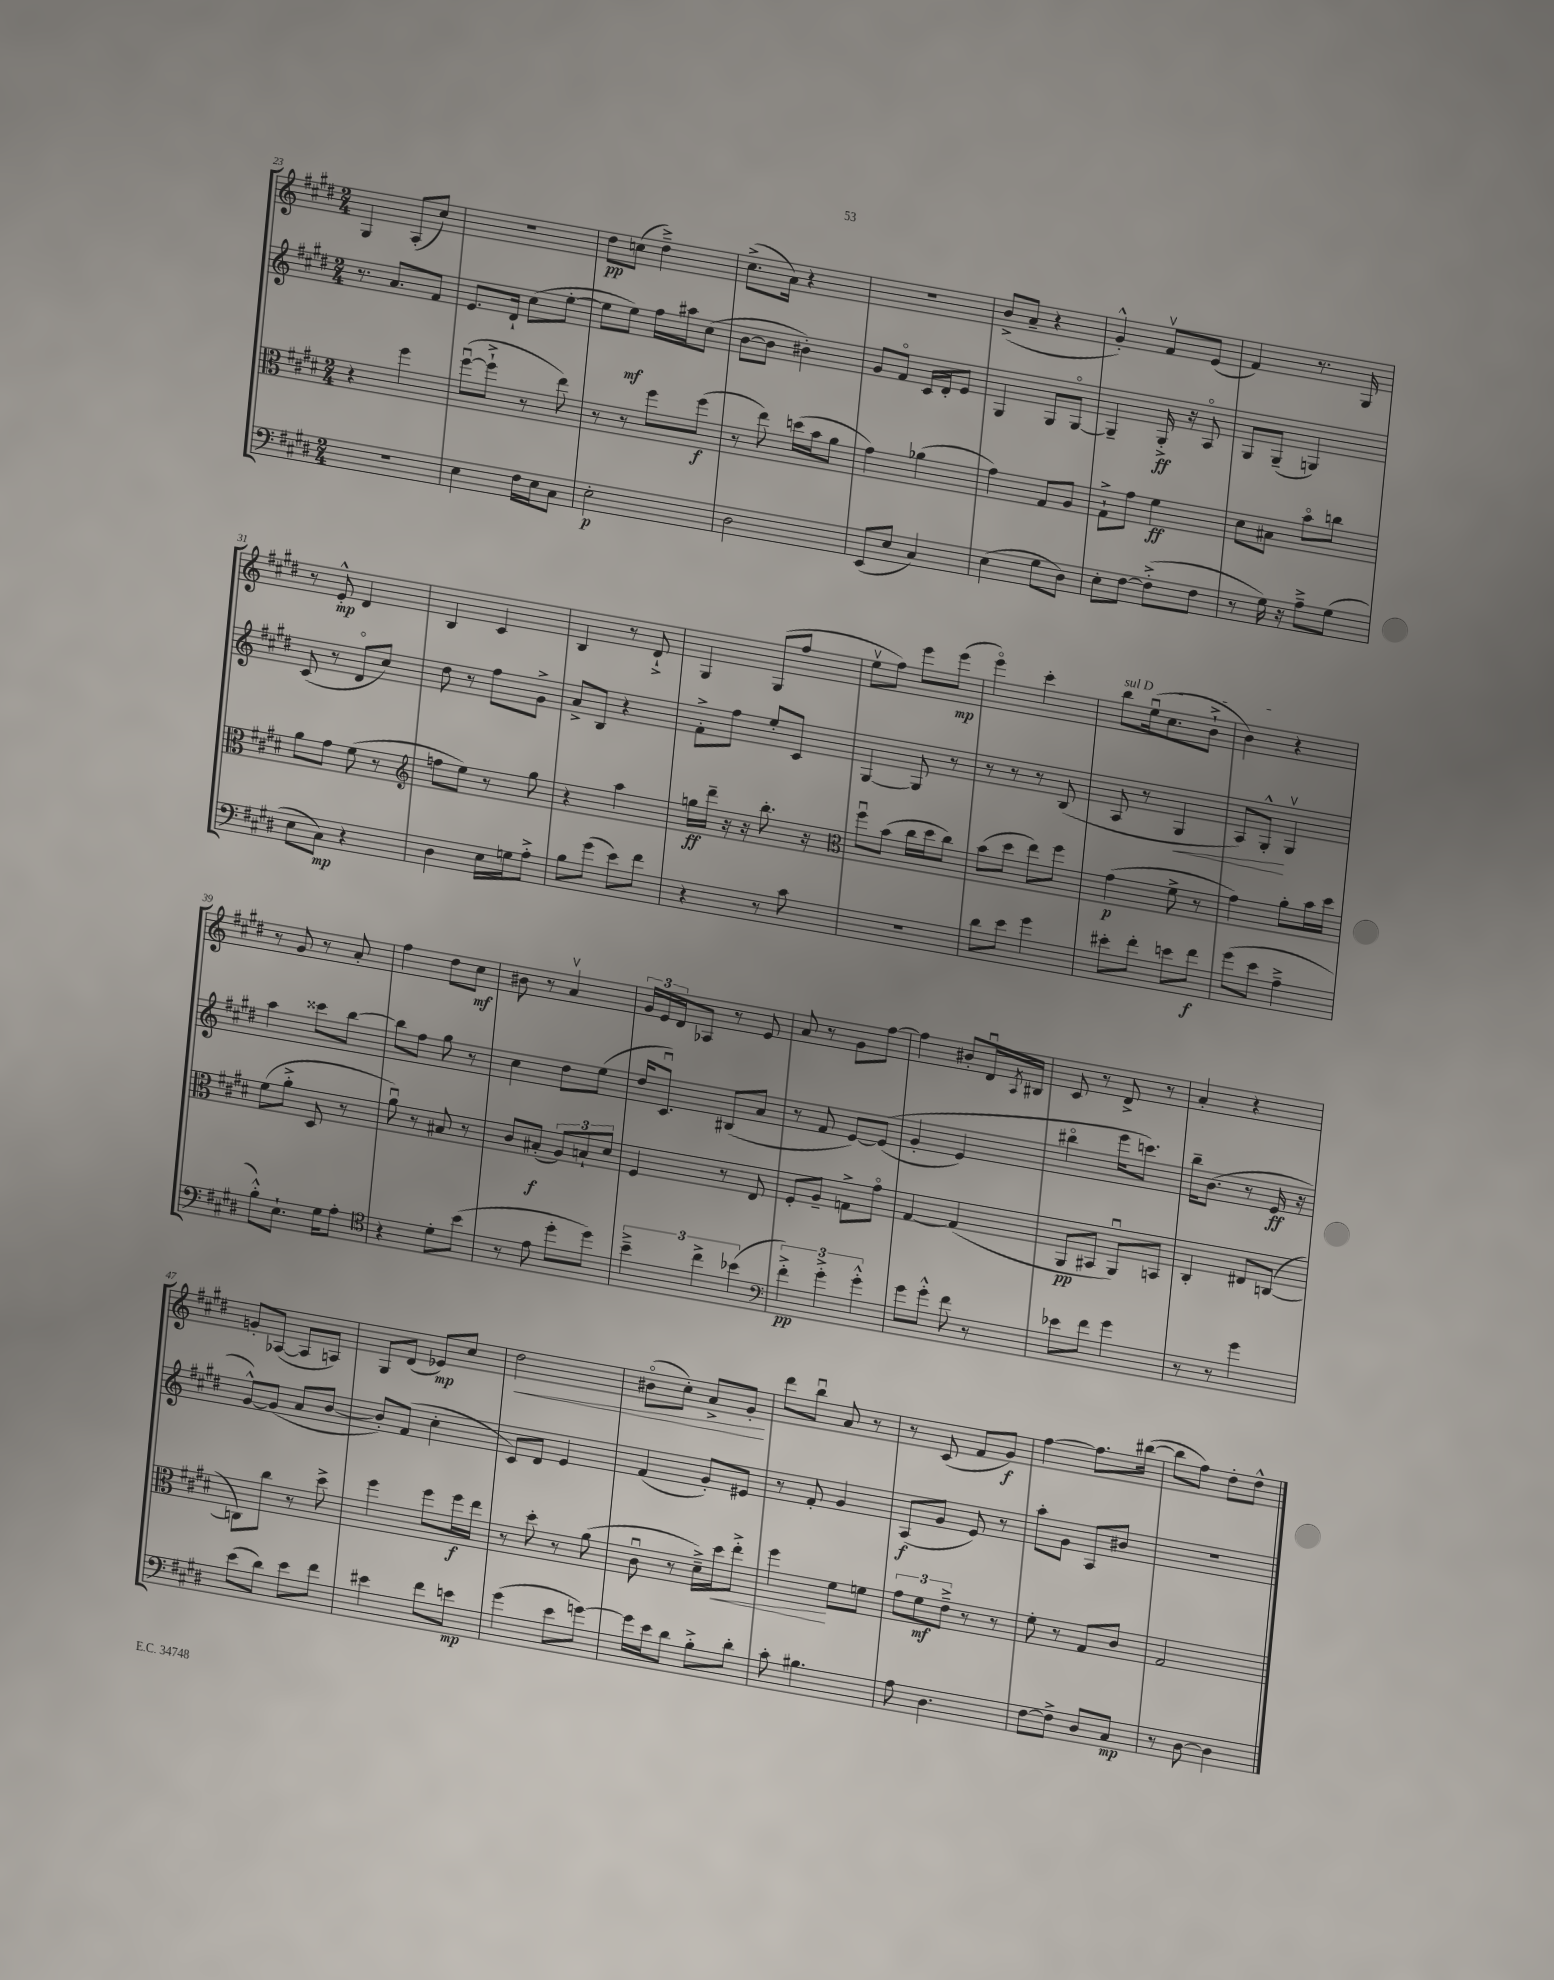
<<
\new StaffGroup <<
\new Staff = "s0" {
    \clef treble \key e \major \numericTimeSignature \time 2/4
    gis4 a8-.( cis''8) |
    R2 |
    dis''8\pp c''8( dis''4--->) |
    cis''8.->( a'16) r4 |
    R2 |
    b'8->( a'8-- r4 |
    gis'4-.-^) fis'8\upbow e'8( |
    fis'4) r8. gis16 |
    r8 e'8-.-^\mp dis'4 |
    b4 cis'4 |
    b4 r8 dis'8-!-> |
    gis4 gis8( fis''8 |
    e''8\upbow fis''8) e'''8 e'''8\mp( |
    e'''4\flageolet) cis'''4-. |
    \once \override TextSpanner.bound-details.left.text = \markup { \italic "sul D" } b''8\startTextSpan e''16\downbow( cis''8. b'8-!-> |
    b'4\stopTextSpan) r4 |
    r8 gis'8 r8 a'8-. |
    fis''4 dis''8 cis''8\mf |
    bis'8 r8 a'4\upbow |
    \tuplet 3/2 { gis'16 e'16 dis'16 } aes8 r8 e'8 |
    a'8 r8 gis'8 fis''8~ |
    fis''4 bis'8-. dis'16\downbow \acciaccatura { a8 } bis16 |
    cis'8 r8 dis'8-> r8 |
    a'4-. r4 |
    g'8-. aes8~( aes8 a8) |
    gis8 dis'8( ees'8\mp) cis''8 |
    dis''2\< |
    bis'8\flageolet( cis''8-.) a'8-> gis'8-.\! |
    dis'''8 b''8\downbow a'8 r8 |
    r8 cis'8( fis'8 gis'8\f) |
    fis''4~ fis''8. bis''16~( |
    bis''8 fis''8) dis''8-. dis''8-^ \bar "|." |
}
\new Staff = "s1" {
    \clef treble \key e \major \numericTimeSignature \time 2/4
    r8. a'8. fis'8 |
    e'8. dis'16-! cis''8( e''8~-. |
    e''8 e''8\mf) fis''16 ais''16 cis''8( |
    b'8~ b'8 bis'4-.) |
    gis'8 fis'8\flageolet cis'16 dis'16-. e'8 |
    gis4 gis8 gis8~\flageolet |
    gis4-- gis16-.->\ff r16 a8\flageolet |
    gis8 gis8--( g4) |
    cis'8( r8 dis'8\flageolet cis''8) |
    dis''8 r8 fis''8 gis'8-> |
    a'8-> b8 r4 |
    fis'8-.-> fis''8 e''8-. cis'8 |
    gis4~ gis8 r8 |
    r8 r8 r8 b8( |
    a8 r8 gis4\< |
    a8) gis8-.-^\! gis4\upbow |
    a''4 cisis'''8 b''8~ |
    b''8 fis''8 gis''8 r8 |
    cis''4 dis''8 e''8( |
    dis''16 cis'8.\downbow) bis8( a'8 |
    r8 fis'8 e'8~) e'8(\( |
    gis'4-. e'4) |
    bis''4\flageolet e'''16 c'''8.\) |
    b''16-- b'8.( r8 e'16\ff r16 |
    gis'8~-^) gis'8( a'8 b'8~ |
    b'8-.) fis'8( cis''4-. |
    cis'8) dis'8 e'4 |
    fis'4( gis'8-.) eis'8 |
    r8 fis'8-. gis'4 |
    a8\f( gis'8 e'8) r8 |
    a''8-. gis'8 a8 bis'8 |
    r2 \bar "|." |
}
\new Staff = "s2" {
    \clef alto \key e \major \numericTimeSignature \time 2/4
    r4 fis''4 |
    fis''8~\downbow( fis''8-!-> r8 e''8) |
    r8 r8 fis''8 fis''8\f( |
    r8 e''8) d''16( b'16 a'8 |
    gis'4) aes'4( |
    gis'4) gis8 a8 |
    gis8-!-> gis'8 fis'4\ff |
    dis'8 bis8 b'8\flageolet c''8 |
    a'8 gis'8 fis'8( r8 |
    \clef treble f''8 e''8) r8 gis''8 |
    r4 a''4 |
    g''16\ff dis'''16-- r16 r16 b''8.-. r16 |
    \clef alto fis''8\downbow b'8( cis''16 dis''16 cis''8) |
    b'8( dis''8 e''8) fis''8 |
    gis'4\p( fis'8-> r8 |
    gis'4) a'8-. b'16 dis''16 |
    fis'8( a'8-.-> dis8 r8 |
    a'8\downbow) r8 bis8 r8 |
    cis'8 bis8-.\f( \tuplet 3/2 { a8) b8-! dis'8 } |
    fis4 r8 e8 |
    fis8-. a8-- g8-> gis'8\flageolet |
    gis4~ gis4( |
    a,8\pp bis,8 a,8\downbow) b,8 |
    cis4-. eis8 c8~( |
    c8) cis''8 r8 dis''8-> |
    fis''4 fis''8 fis''16\f e''16 |
    r8 dis''8-. r8 a'8( |
    cis'8\downbow r8 dis'16--->) dis''16\< e''8-.-> |
    fis''4\! fis'8 f'8 |
    \tuplet 3/2 { gis'8 fis'8\mf e'8---> } r8 r8 |
    fis'8-. r8 gis8 cis'8 |
    gis2 \bar "|." |
}
\new Staff = "s3" {
    \clef bass \key e \major \numericTimeSignature \time 2/4
    r2 |
    e4 fis16 e16 cis8 |
    e2-.\p |
    dis2 |
    e,8( e8 cis4) |
    e4( gis8 dis8) |
    e8-. fis8~ fis8-.->( fis8 |
    r8 gis16) r16 a8---> gis8( |
    e8 cis8\mp) r4 |
    dis4 e16 g16 a8-.-> |
    b8 gis'8( e'8) fis'8 |
    r4 r8 cis'8 |
    R2 |
    dis'8 e'8 gis'4 |
    eis'8-. fis'8-. e'8 fis'8\f |
    gis'8( e'8 a4---> |
    b8-.-^) e8.-! gis16 a8-. |
    \clef tenor r4 dis'8-. b'8( |
    r8 e'8 dis''8-. dis''8) |
    \tuplet 3/2 { b'4---> cis''4-> bes'4( } |
    \clef bass \tuplet 3/2 { fis'4-.->\pp) gis'4-.-> gis'4-.-^ } |
    gis'8 gis'8-.-^ fis'8 r8 |
    ees'8 fis'8 gis'4 |
    r8 r8 gis'4 |
    e'8( dis'8) e'8 fis'8 |
    eis'4 fis'8 e'8\mp |
    gis'4( e'8 g'8~) |
    g'16 e'16 dis'8 b8-.-> dis'8-. |
    cis'8-. bis4. |
    a8 dis4. |
    fis8~ fis8-> dis8 cis8\mp |
    r8 dis8~ dis4 \bar "|." |
}
>>
>>
\layout { \context { \Score currentBarNumber = #23 } }
